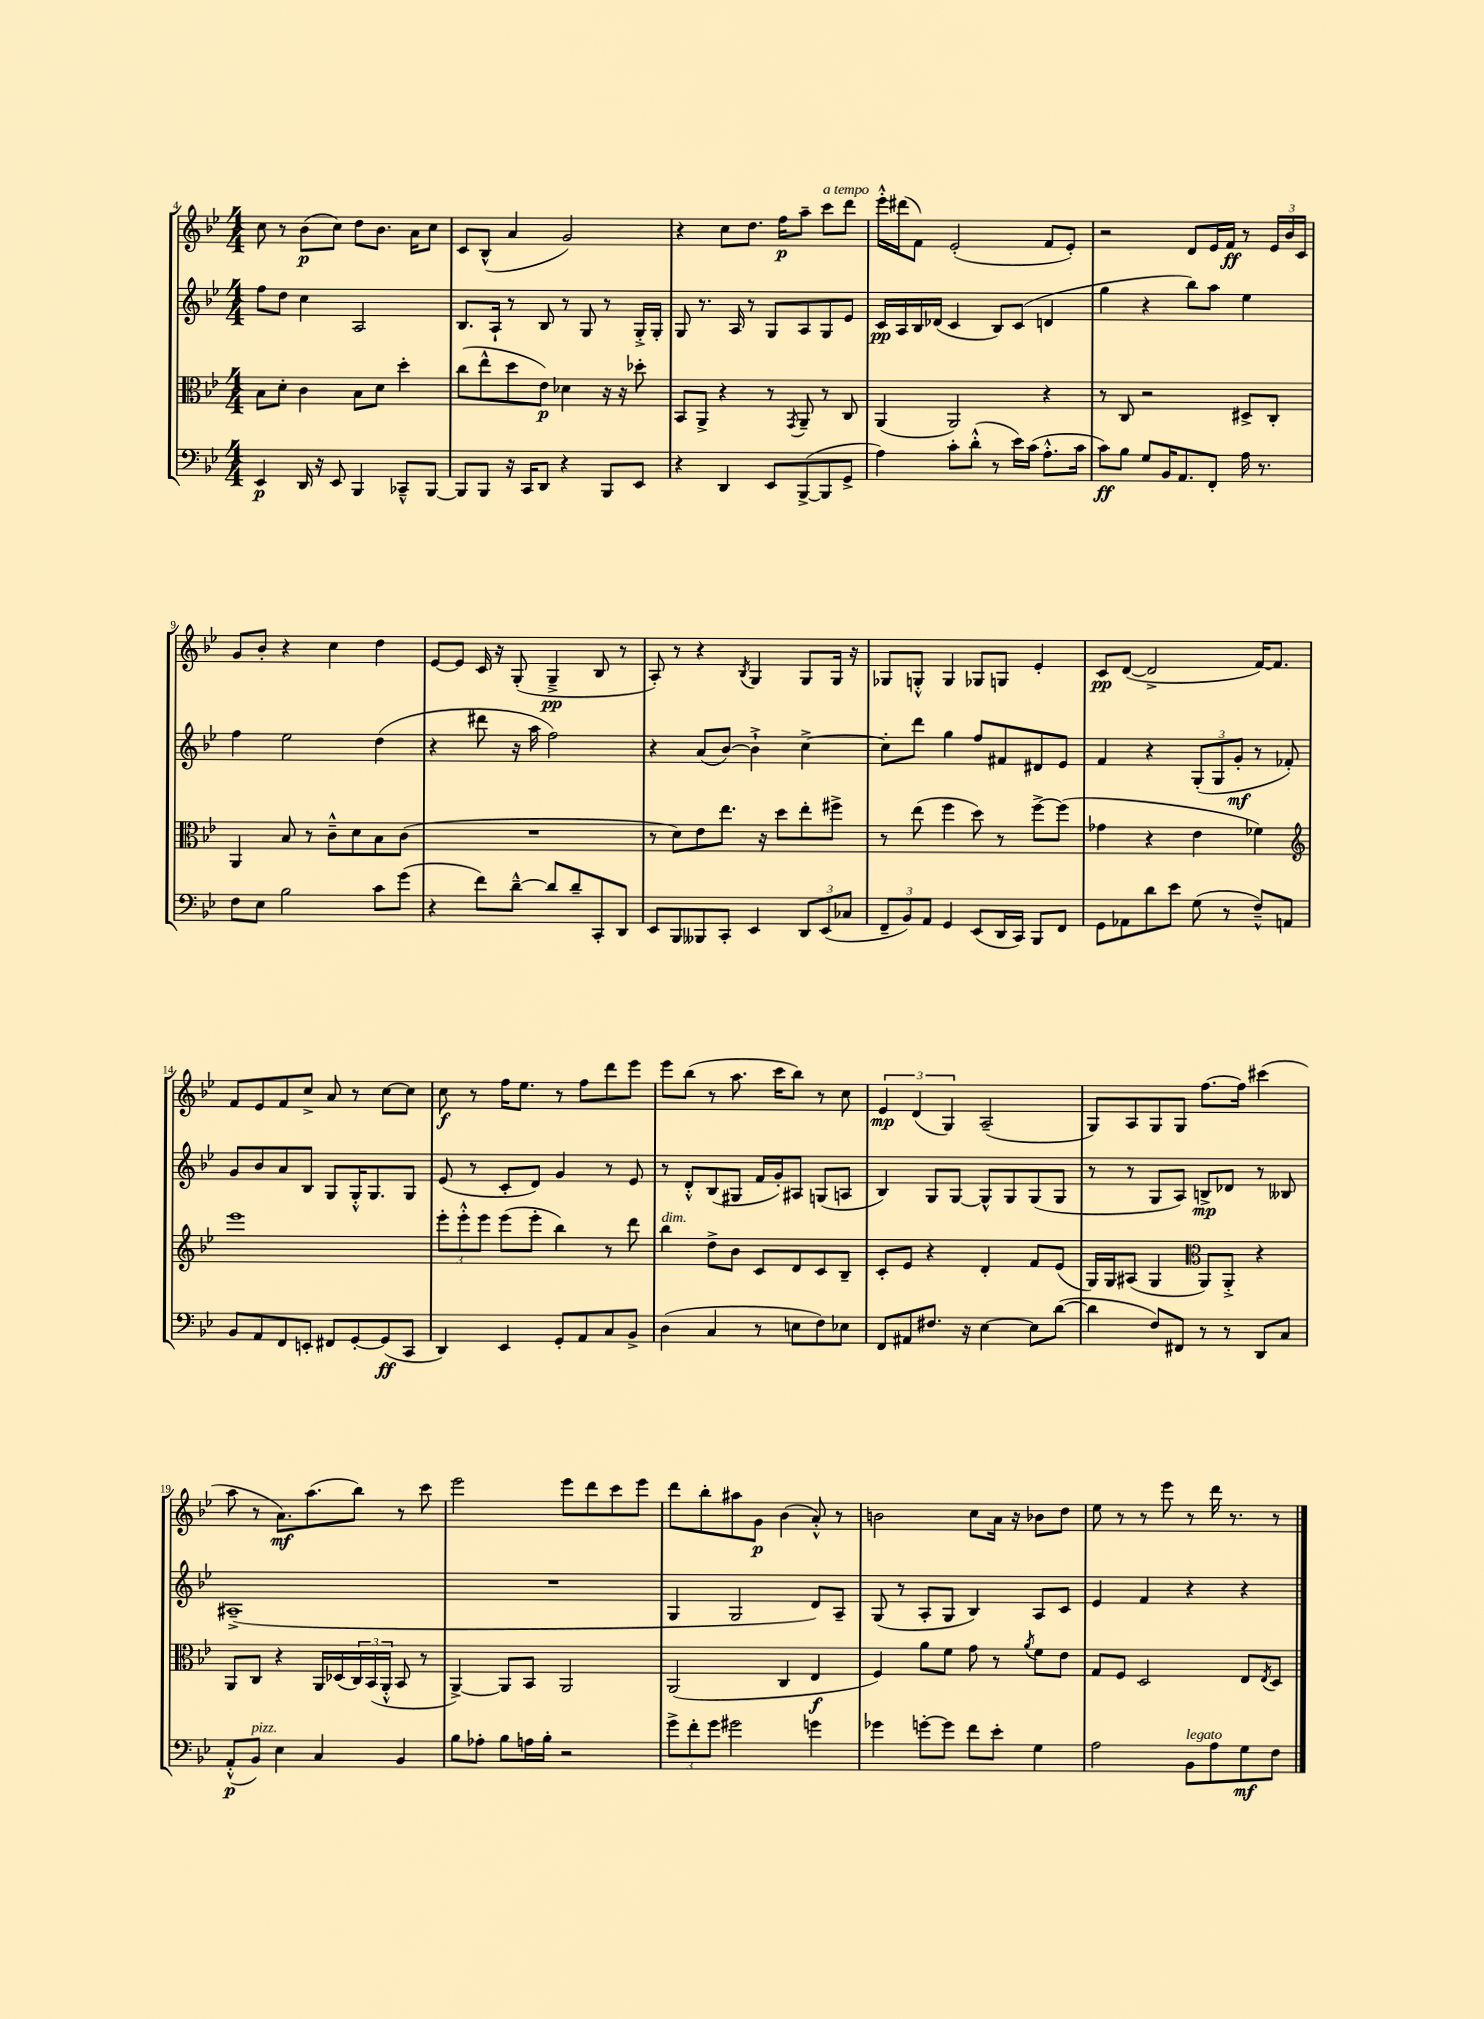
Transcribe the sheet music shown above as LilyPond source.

<<
\new StaffGroup <<
\new Staff = "s0" {
    \clef treble \key bes \major \numericTimeSignature \time 4/4
    c''8 r8 bes'8\p( c''8) d''8 bes'8. a'16 c''8 |
    c'8 bes8-^( a'4 g'2) |
    r4 c''8 d''8. f''16\p a''8-- c'''8^\markup { \italic "a tempo" } d'''8 |
    ees'''16-.-^ dis'''16( f'8) ees'2-.( f'8 ees'8-.) |
    r2 d'8 ees'16 f'16\ff r8 \tuplet 3/2 { ees'16 bes'16 c'16 } |
    g'8 bes'8-. r4 c''4 d''4 |
    ees'8~ ees'8 c'16 r16 g8-.( g4--->\pp bes8 r8 |
    a8-.) r8 r4 \acciaccatura { bes8 } g4 g8 g16 r16 |
    ges8 g8-.-^ g4 ges8 g8 ees'4-. |
    c'8\pp d'8~( d'2-> f'16~) f'8. |
    f'8 ees'8 f'8 c''8-> a'8 r8 c''8~ c''8 |
    c''8\f r8 f''16 ees''8. r8 f''8 d'''8 ees'''8 |
    ees'''8 bes''8( r8 a''8. c'''16 bes''8) r8 c''8 |
    \tuplet 3/2 { ees'4\mp d'4( g4) } a2--( |
    g8) a8 g8 g8 f''8.~ f''16 cis'''4( |
    a''8 r8 a'8.\mf) a''8.( bes''8) r8 c'''8 |
    ees'''2 ees'''8 d'''8 c'''8 ees'''8 |
    d'''8 bes''8-. ais''8 g'8\p bes'4( a'8-.-^) r8 |
    b'2 c''8 a'16 r16 bes'8 d''8 |
    ees''8 r8 r8 ees'''8 r8 d'''16 r8. r8 \bar "|." |
}
\new Staff = "s1" {
    \clef treble \key bes \major \numericTimeSignature \time 4/4
    f''8 d''8 c''4 a2 |
    bes8. a16-! r8 bes8 r8 g8 r8 g16-.-> g16-. |
    g8 r8. a16 r8 g8 a8 g8 ees'8 |
    c'16\pp a16 bes16 des'16( c'4 bes8) c'8( d'4 |
    g''4 r4 bes''8) a''8 ees''4 |
    f''4 ees''2 d''4( |
    r4 dis'''8 r16 a''16 f''2) |
    r4 a'8( bes'8~) bes'4-!-> c''4~-> |
    c''8-. d'''8 g''4 f''8 fis'8 dis'8 ees'8 |
    f'4 r4 \tuplet 3/2 { g8-.( g8 g'8-.\mf } r8 fes'8-.) |
    g'8 bes'8 a'8 bes8 g8 g16-.-^ g8. g8 |
    ees'8( r8 c'8-. d'8) g'4 r8 ees'8 |
    r8 d'8-.-^ bes8( gis8 f'16 g'16-.) ais8 g8( a8 |
    bes4) g8 g8~ g8-^ g8 g8( g8 |
    r8 r8 g8 a8) b8->\mp des'8 r8 beses8 |
    ais1--->( |
    R1 |
    g4 g2 d'8) a8-- |
    g8( r8 a8-. g8 bes4) a8 c'8 |
    ees'4 f'4 r4 r4 \bar "|." |
}
\new Staff = "s2" {
    \clef alto \key bes \major \numericTimeSignature \time 4/4
    bes8 d'8-. c'4 bes8 d'8 d''4-. |
    c''8( ees''8-^ d''8 ees'8\p) des'4 r16 r16 des''8-. |
    bes,8 a,8-> r4 r8 \acciaccatura { g,8 } a,8-- r8 c8 |
    a,4( a,2) r4 |
    r8 c8 r2 dis8-> c8-. |
    a,4 bes8 r8 c'8---^ d'8 bes8 c'8( |
    R1 |
    r8 d'8) ees'8 ees''8. r16 d''8 ees''8-. fis''8-> |
    r8 ees''8( f''4 d''8) r8 f''8~-> f''8( |
    ges'4 r4 ees'4 fes'4) |
    \clef treble ees'''1 |
    \tuplet 3/2 { ees'''8-. ees'''8-.-^ ees'''8 } ees'''8( ees'''8-. bes''4) r8 d'''8 |
    bes''4^\markup { \italic "dim." } d''8-> bes'8 c'8 d'8 c'8 bes8-- |
    c'8-. ees'8 r4 d'4-. f'8 ees'8( |
    g16) g16 ais8( g4 \clef alto a,8) a,8-.-> r4 |
    a,8 c8 r4 a,16 des16( \tuplet 3/2 { c16) bes,16( a,16-.-^ } bes,8 r8 |
    a,4~->) a,8 bes,8 a,2 |
    a,2( c4 ees4\f |
    f4) a'8 f'8 g'8 r8 \acciaccatura { a'8 } f'8 ees'8 |
    g8 f8 d2 ees8 \acciaccatura { ees8 } d8 \bar "|." |
}
\new Staff = "s3" {
    \clef bass \key bes \major \numericTimeSignature \time 4/4
    ees,4\p d,16 r16 ees,8 bes,,4 ces,8---^ bes,,8~ |
    bes,,8 bes,,8 r16 c,16 d,8 r4 bes,,8 ees,8 |
    r4 d,4 ees,8 bes,,8~->( bes,,8 g,8-> |
    a4) c'8-. d'8-.-^( r8 ees'16) c'16( a8.-.-^ c'16 |
    c'8\ff) bes8 g8 bes,16 a,8. f,8-. a16 r8. |
    f8 ees8 bes2 c'8 g'8( |
    r4 f'8) d'8~---^ d'8 d'8-- c,8-. d,8 |
    ees,8 bes,,8 beses,,8 c,8-. ees,4 \tuplet 3/2 { d,8 ees,8( ces8 } |
    \tuplet 3/2 { f,8-- bes,8) a,8 } g,4 ees,8( d,16 c,16) bes,,8 f,8 |
    g,8 aes,8 d'8 ees'8 g8( r8 f8---^) a,8 |
    bes,8 a,8 f,8 e,8-. fis,8 g,8~-. g,8\ff( c,8 |
    d,4) ees,4 g,8-. a,8 c8 bes,8-> |
    d4( c4 r8 e8 f8) ees8 |
    f,8 ais,8 fis8. r16 ees4~ ees8 d'8~( |
    d'4 f8) fis,8 r8 r8 d,8 c8 |
    a,8-.-^\p( bes,8^\markup { \italic "pizz." }) ees4 c4 bes,4 |
    bes8 aes8-. bes8 a16 bes16-. r2 |
    \tuplet 3/2 { g'8-> f'8-. g'8 } gis'2 g'4 |
    ges'4 g'8~-. g'8 f'8 ees'8-. g4 |
    a2 bes,8^\markup { \italic "legato" } a8 g8\mf f8 \bar "|." |
}
>>
>>
\layout { \context { \Score currentBarNumber = #4 } }
